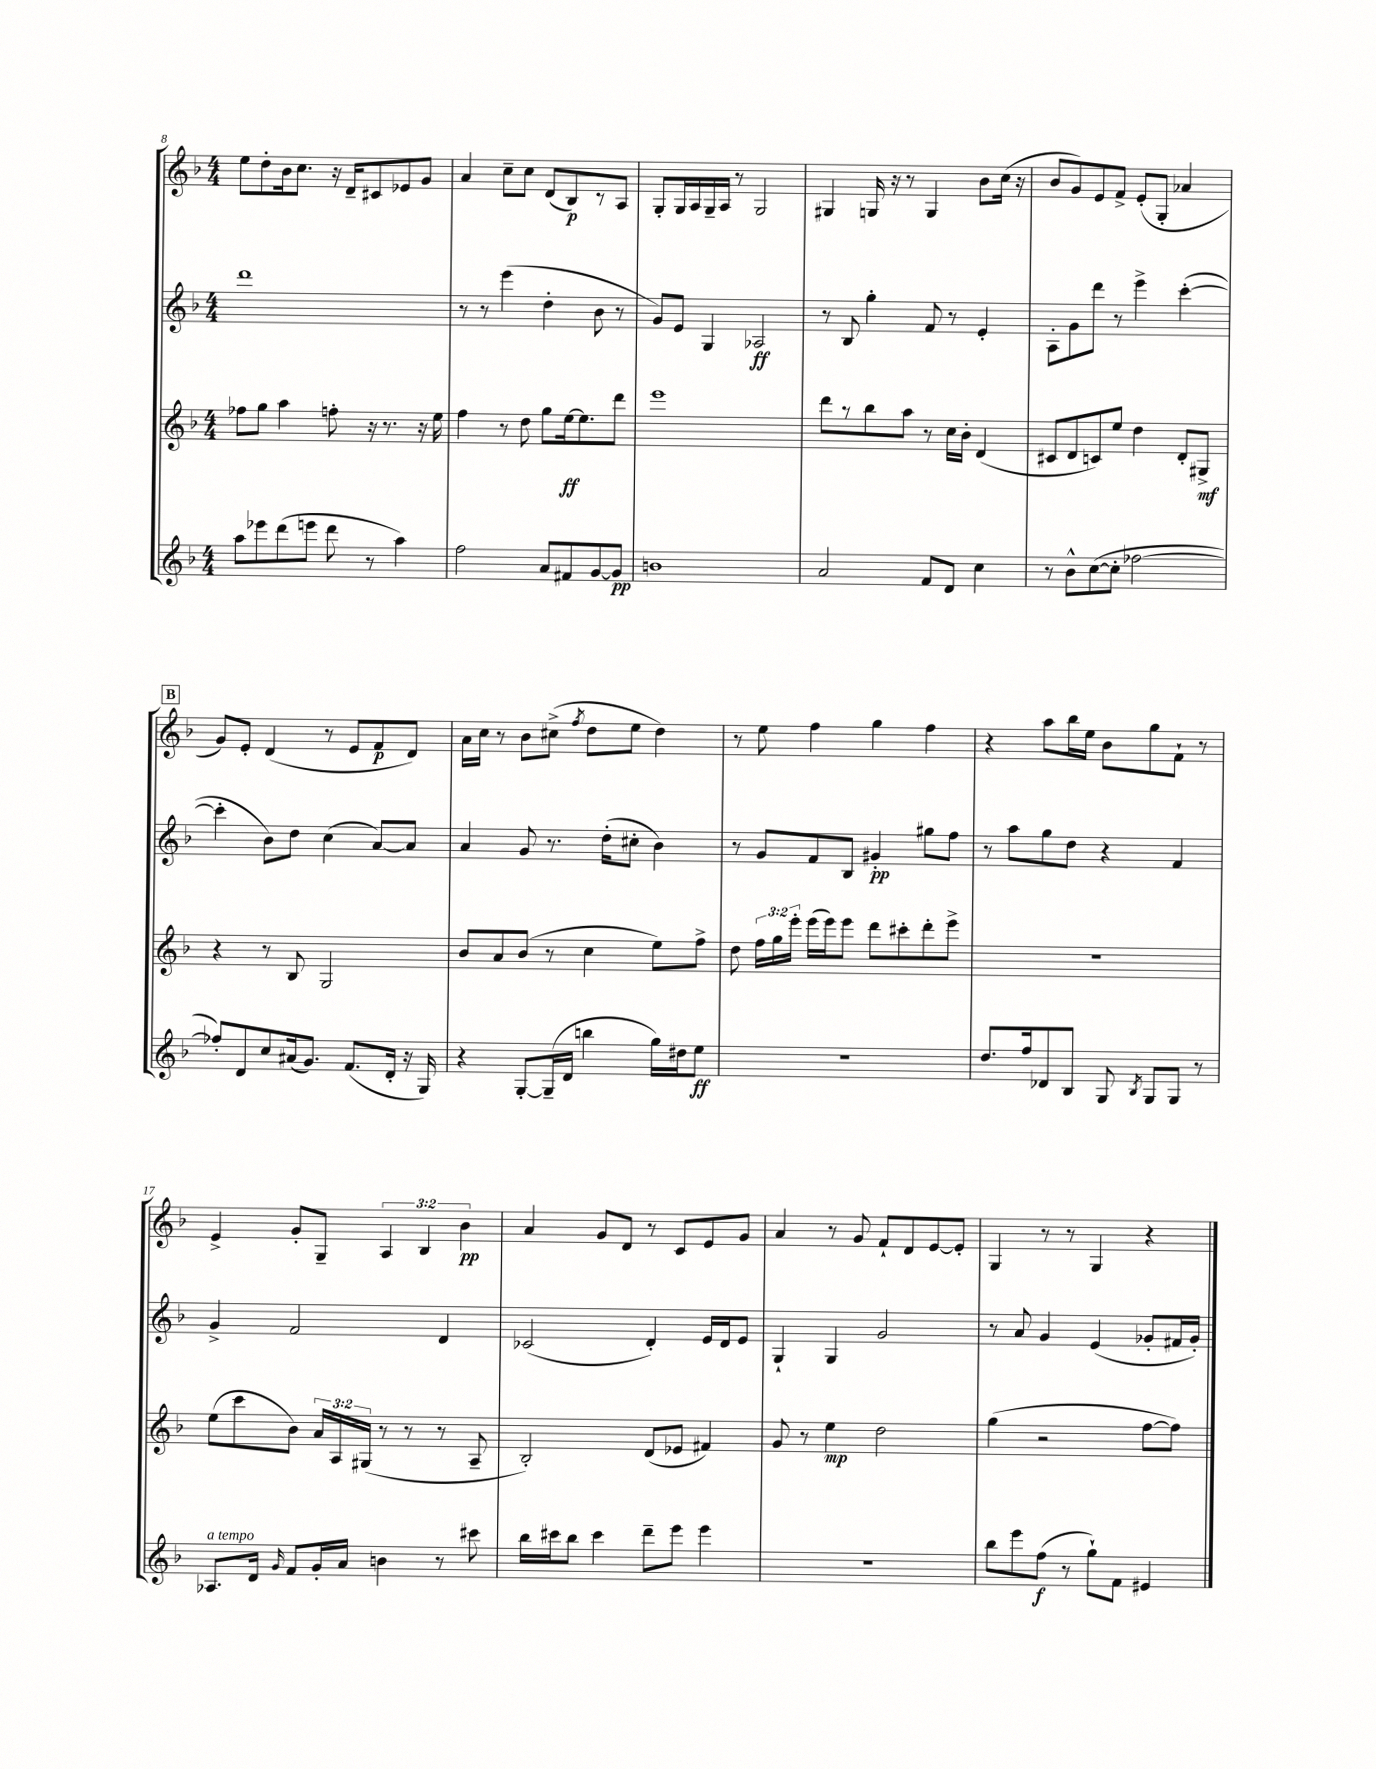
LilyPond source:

<<
\new StaffGroup <<
\new Staff = "s0" {
    \clef treble \key f \major \numericTimeSignature \time 4/4 \override Staff.TupletNumber.text = #tuplet-number::calc-fraction-text
    \autoBeamOff e''8[ d''8-. bes'16 c''8.] r16 d'16[-- cis'8 ees'8 g'8] |
    a'4 c''8[-- c''8] d'8[( bes8\p) r8 a8] |
    g8[-. g16 a16 g16-- a16] r8 g2 |
    gis4 g16 r16 r8 g4 bes'8[ c''16]( r16 |
    bes'8[ g'8) e'8 f'8]-> e'8[-.( g8]-. aes'4 |
    \mark \markup { \box "B" } g'8[) e'8]-. d'4( r8 e'8[ f'8\p d'8]) |
    a'16[ c''16] r8 bes'8[ cis''8]->( \acciaccatura { f''8 } d''8[ e''8] d''4) |
    r8 e''8 f''4 g''4 f''4 |
    r4 a''8[ bes''16 e''16] bes'8[ g''8 f'8]-! r8 |
    e'4-> g'8[-. g8]-- \tuplet 3/2 { a4 bes4 bes'4\pp } |
    a'4 g'8[ d'8] r8 c'8[ e'8 g'8] |
    a'4 r8 g'8 f'8[-! d'8 e'8~ e'8]-. |
    g4 r8 r8 g4 r4 \bar "|." |
}
\new Staff = "s1" {
    \clef treble \key f \major \numericTimeSignature \time 4/4
    \autoBeamOff d'''1 |
    r8 r8 e'''4( d''4-. bes'8 r8 |
    g'8[) e'8] g4 aes2\ff |
    r8 bes8 g''4-. f'8 r8 e'4-. |
    a8[-. g'8 d'''8] r8 e'''4-> c'''4~-.( |
    \mark \markup { \box "B" } c'''4-. bes'8[) d''8] c''4( a'8[~) a'8] |
    a'4 g'8 r8. d''16[-.( cis''8]-. bes'4) |
    r8 g'8[ f'8 bes8] gis'4-.\pp gis''8[ f''8] |
    r8 a''8[ g''8 d''8] r4 f'4 |
    g'4-> f'2 d'4 |
    ces'2( d'4-.) e'16[ d'16 e'8] |
    g4-! g4 g'2 |
    r8 a'8 g'4 e'4( ges'8[-. fis'16 ges'16]-.) \bar "|." |
}
\new Staff = "s2" {
    \clef treble \key f \major \numericTimeSignature \time 4/4 \override Staff.TupletNumber.text = #tuplet-number::calc-fraction-text
    \autoBeamOff fes''8[ g''8] a''4 f''8-. r16 r8. r16 e''16 |
    f''4 r8 d''8 g''8[ e''16~\ff e''8. d'''8] |
    e'''1 |
    d'''8[ r8 bes''8 a''8] r8 c''16[ bes'16]-. d'4( |
    cis'8[ d'8 c'8) e''8] d''4 d'8[-. gis8]->\mf |
    \mark \markup { \box "B" } r4 r8 bes8 g2 |
    bes'8[ a'8 bes'8]( r8 c''4 e''8[) f''8]-> |
    d''8 \tuplet 3/2 { f''16[ g''16 e'''16]-. } e'''16[( e'''16) e'''8] d'''8[ cis'''8-. d'''8-. e'''8]-> |
    R1 |
    e''8[( c'''8 bes'8]) \tuplet 3/2 { a'16[ a16 gis16]( } r8 r8 r8 a8-- |
    bes2-.) d'8[( ees'8] fis'4) |
    g'8 r8 e''4\mp d''2 |
    g''4( r2 f''8[~ f''8]) \bar "|." |
}
\new Staff = "s3" {
    \clef treble \key f \major \numericTimeSignature \time 4/4
    \autoBeamOff a''8[ ees'''8 d'''8( e'''8] d'''8 r8 a''4) |
    f''2 a'8[ fis'8 g'8~ g'8]\pp |
    b'1 |
    a'2 f'8[ d'8] c''4 |
    r8 bes'8[-^ c''8~( c''8]-. fes''2~ |
    \mark \markup { \box "B" } fes''8[-.) d'8 c''8 ais'16( g'8.]) f'8.[( d'16]-. r16 g16) |
    r4 g8[~-. g16--( d'16] b''4 g''16[) dis''16 e''8]\ff |
    R1 |
    d''8.[ f''16 des'8 bes8] g8 \acciaccatura { bes8 } g8[ g8] r8 |
    aes8.[^\markup { \italic "a tempo" } d'16] \grace { g'16 } f'8[ g'16-. a'16] b'4 r8 cis'''8 |
    bes''16[ cis'''16 bes''8] cis'''4 d'''8[-- e'''8] e'''4 |
    R1 |
    bes''8[ e'''8 f''8]\f( r8 g''8[-!) f'8] eis'4 \bar "|." |
}
>>
>>
\layout { \context { \Score currentBarNumber = #8 } }
